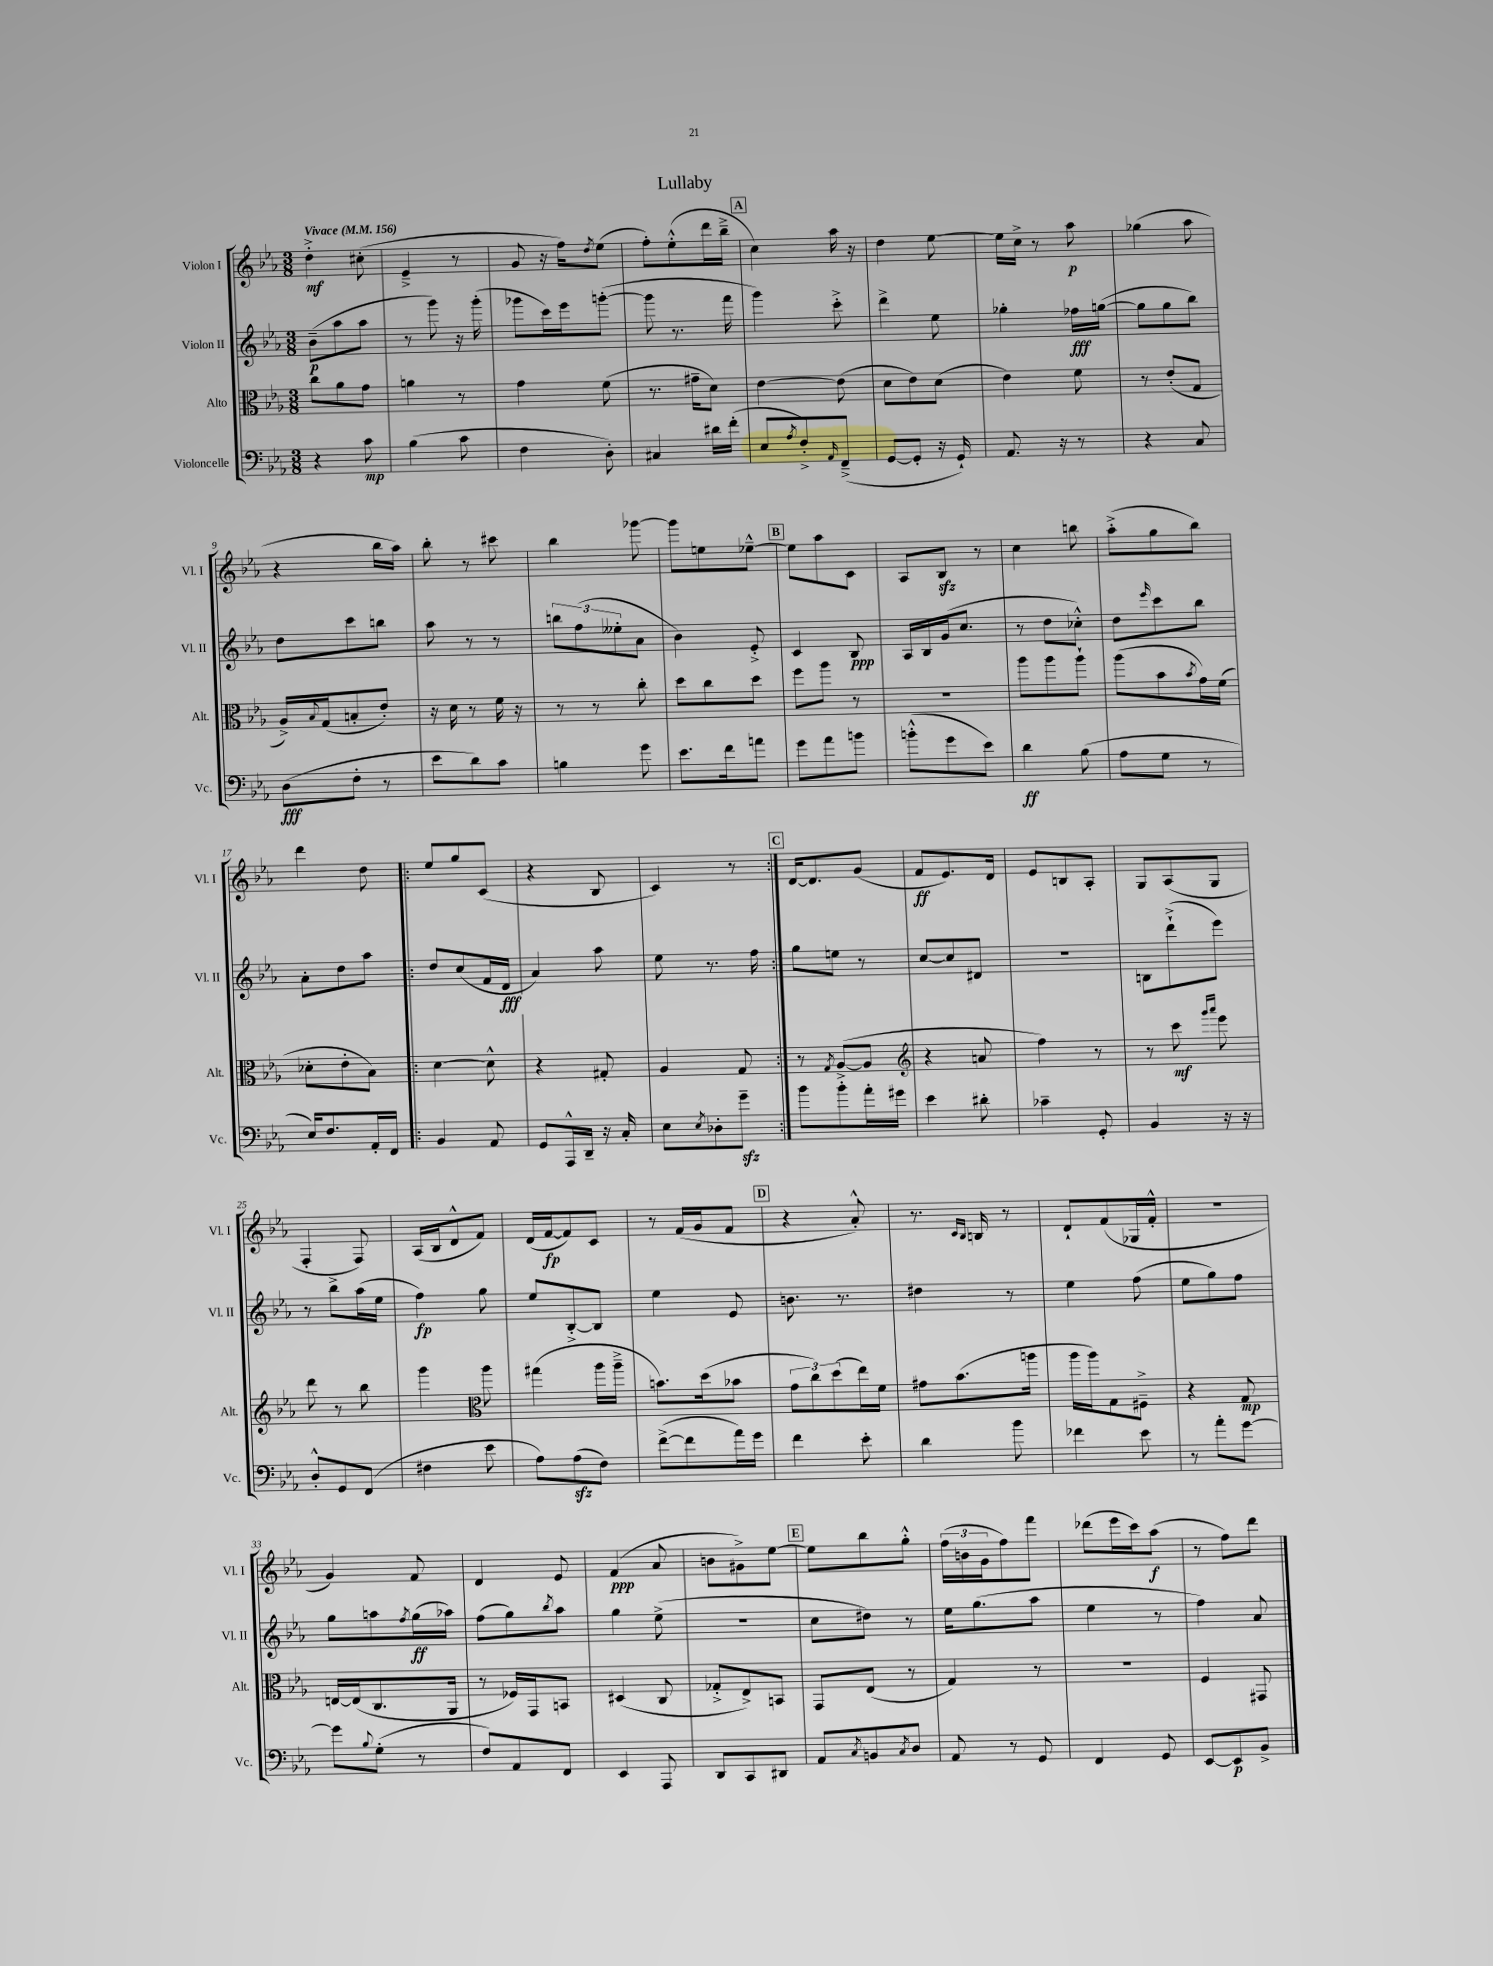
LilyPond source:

\header { title = "Lullaby" }
<<
\new StaffGroup <<
\new Staff = "s0" \with { instrumentName = "Violon I" shortInstrumentName = "Vl. I" } {
    \clef treble \key ees \major \numericTimeSignature \time 3/8 \tempo "Vivace" 4 = 156
    d''4-.->\mf cis''8-.( |
    ees'4---> r8 |
    g'8 r16 f''16) \acciaccatura { d''8 } ees''8( |
    f''8-.) ees''8-.-^( d'''16 bes''16---> |
    \mark \markup { \box "A" } c''4) aes''16 r16 |
    d''4 ees''8~ |
    ees''16 c''16-> r8 aes''8\p |
    ges''4( aes''8 |
    r4 bes''16 aes''16) |
    bes''8-. r8 cis'''8 |
    bes''4 ges'''8~ |
    ges'''8 e''8 ees''8~---^ |
    \mark \markup { \box "B" } ees''8 aes''8 c'8 |
    aes8 bes8\sfz r8 |
    c''4 b''8 |
    aes''8-.->( g''8 bes''8) |
    d'''4 d''8 |
    \repeat volta 2 { ees''8 g''8 c'8( |
    r4 bes8 |
    c'4) r8 | }
    \mark \markup { \box "C" } d'16~ d'8. g'8( |
    f'8\ff ees'8.) d'16 |
    ees'8 b8 aes8-. |
    g8 aes8( g8 |
    f4-. f8) |
    aes16( bes16 d'8-^ f'8) |
    d'16( f'16~\fp f'8) c'8 |
    r8 f'16( g'16 f'8 |
    \mark \markup { \box "D" } r4 aes'8-.-^) |
    r8. \grace { c'16 bes16 } b16 r8 |
    d'8-! f'8( ges16 f'16-.-^ |
    R4. |
    g'4) f'8 |
    d'4 ees'8 |
    f'4\ppp( aes'8 |
    b'8 gis'8->) ees''8~ |
    \mark \markup { \box "E" } ees''8 bes''8 g''8-.-^ |
    \tuplet 3/2 { f''16( b'16 g'16 } f''8) f'''8 |
    des'''8( ees'''16 c'''16) aes''8\f( |
    r8 f''8) d'''8 \bar "|." |
}
\new Staff = "s1" \with { instrumentName = "Violon II" shortInstrumentName = "Vl. II" } {
    \clef treble \key ees \major \numericTimeSignature \time 3/8
    bes'8--\p( aes''8 aes''8 |
    r8 g'''8) r16 g'''16-.( |
    ges'''8 c'''16) ees'''16 g'''8~-.( |
    g'''8 r8. f'''16 |
    \mark \markup { \box "A" } g'''4) c'''8-.-> |
    d'''4-> ees''8 |
    ges''4-. fes''16\fff g''16~( |
    g''8 g''8 bes''8) |
    d''8 c'''8 b''8 |
    aes''8 r8 r8 |
    \tuplet 3/2 { b''8 f''8( eeses''8-. } aes'8 |
    bes'4) ees'8-.-> |
    \mark \markup { \box "B" } c'4 bes8\ppp |
    aes16 bes16 g'16( c''8. |
    r8 d''8 ces''8-.-^) |
    d''8 \grace { ees'''16 } c'''8 bes''8 |
    aes'8-. d''8 aes''8 |
    \repeat volta 2 { d''8 c''8( f'16 d'16\fff |
    aes'4) aes''8 |
    ees''8 r8. f''16 | }
    \mark \markup { \box "C" } g''8 e''8 r8 |
    c''8~ c''8 dis'8 |
    R4. |
    b8 d'''8-!->( ees'''8) |
    r8 bes''8-> aes''16( ees''16 |
    f''4\fp) g''8 |
    ees''8 bes8~-.-> bes8 |
    ees''4 ees'8 |
    \mark \markup { \box "D" } b'8. r8. |
    dis''4 r8 |
    ees''4 f''8( |
    ees''8 g''8) f''8 |
    g''8 a''8 \acciaccatura { f''8 } g''16\ff( aes''16) |
    f''8( g''8) \acciaccatura { bes''8 } aes''8 |
    g''4 ees''8->( |
    R4. |
    \mark \markup { \box "E" } c''8 dis''8) r8 |
    ees''16 g''8.( aes''8 |
    ees''4 r8 |
    f''4) aes'8 \bar "|." |
}
\new Staff = "s2" \with { instrumentName = "Alto" shortInstrumentName = "Alt." } {
    \clef alto \key ees \major \numericTimeSignature \time 3/8
    c''8 aes'8 g'8 |
    a'4 r8 |
    g'4 f'8( |
    r8. gis'16-- d'8) |
    \mark \markup { \box "A" } ees'4~ ees'8( |
    d'8 ees'8) d'8( |
    ees'4) f'8 |
    r8 ees'8-.( g8 |
    aes16->) \appoggiatura { bes8 } g16( b8-. ees'8-.) |
    r16 d'16 r8 f'16 r16 |
    r8 r8 c''8-. |
    d''8 c''8 d''8 |
    \mark \markup { \box "B" } f''8 aes''8 r8 |
    R4. |
    aes''8 aes''8 aes''8-! |
    aes''8( bes'8 \acciaccatura { bes'8 } g'16) f'16( |
    des'8-. ees'8-. bes8) |
    \repeat volta 2 { d'4~ d'8-^ |
    r4 gis8-. |
    aes4 g8 | }
    \mark \markup { \box "C" } r8 \acciaccatura { g8 } aes8~( aes8 |
    \clef treble r4 a'8 |
    f''4) r8 |
    r8 c'''8\mf \grace { g'''16 aes'''16 } ees'''8 |
    d'''8 r8 bes''8 |
    g'''4 \clef alto aes''8 |
    gis''4( aes''16 aes''16---> |
    b'8.) d''16( bes'8 |
    \mark \markup { \box "D" } \tuplet 3/2 { g'8 c''8) d''8( } ees''16) f'16 |
    gis'8 bes'8.( a''16 |
    aes''16 aes''16) g8 fis8---> |
    r4 g8\mp |
    e16~ e16( c8. aes,16 |
    r8 fes16) g,16 b,8 |
    dis4( c8 |
    ges8-.-> ees8->) b,8 |
    \mark \markup { \box "E" } g,8 ees8( r8 |
    g4) r8 |
    R4. |
    f4 gis,8 \bar "|." |
}
\new Staff = "s3" \with { instrumentName = "Violoncelle" shortInstrumentName = "Vc." } {
    \clef bass \key ees \major \numericTimeSignature \time 3/8
    r4 c'8\mp |
    bes4( c'8 |
    f4 d8-.) |
    cis4 dis'16 f'16-.( |
    \mark \markup { \box "A" } ees8 \acciaccatura { aes8 } f8-.->) \grace { aes,16 } f,8--->( |
    g,8~ g,8-. r16 g,16-!) |
    aes,8. r16 r8 |
    r4 c8 |
    d8\fff( f8-. r8 |
    ees'8 d'8) c'8 |
    b4 g'8 |
    ees'8. f'16 a'8 |
    \mark \markup { \box "B" } g'8 aes'8 b'8 |
    b'8-.-^( g'8 ees'8) |
    d'4\ff bes8( |
    aes8 g8 r8 |
    ees16) f8. aes,16-. f,16 |
    \repeat volta 2 { bes,4 aes,8 |
    g,8 aes,,16-^ d,16-- r16 c16-. |
    ees8 \acciaccatura { ees8 } des8-. g'8--\sfz | }
    \mark \markup { \box "C" } bes'8 bes'8-.-> aes'16-. gis'16 |
    ees'4 dis'8-. |
    ces'4-- g,8-. |
    bes,4 r16 r16 |
    d8-.-^ g,8 f,8( |
    fis4 ees'8 |
    aes8) aes8\sfz( f8) |
    f'8~->( f'8 aes'16) g'16 |
    \mark \markup { \box "D" } f'4 ees'8-. |
    d'4 bes'8 |
    fes'4 ees'8 |
    r8 aes'8-. g'8~ |
    g'8 \appoggiatura { bes8 } g8-.( r8 |
    f8) aes,8 f,8 |
    ees,4 aes,,8 |
    d,8 c,8 dis,8 |
    \mark \markup { \box "E" } aes,8 \acciaccatura { c8 } b,8 \acciaccatura { c8 } d8 |
    aes,8 r8 g,8 |
    f,4 g,8 |
    ees,8~ ees,8\p bes,8-> \bar "|." |
}
>>
>>
